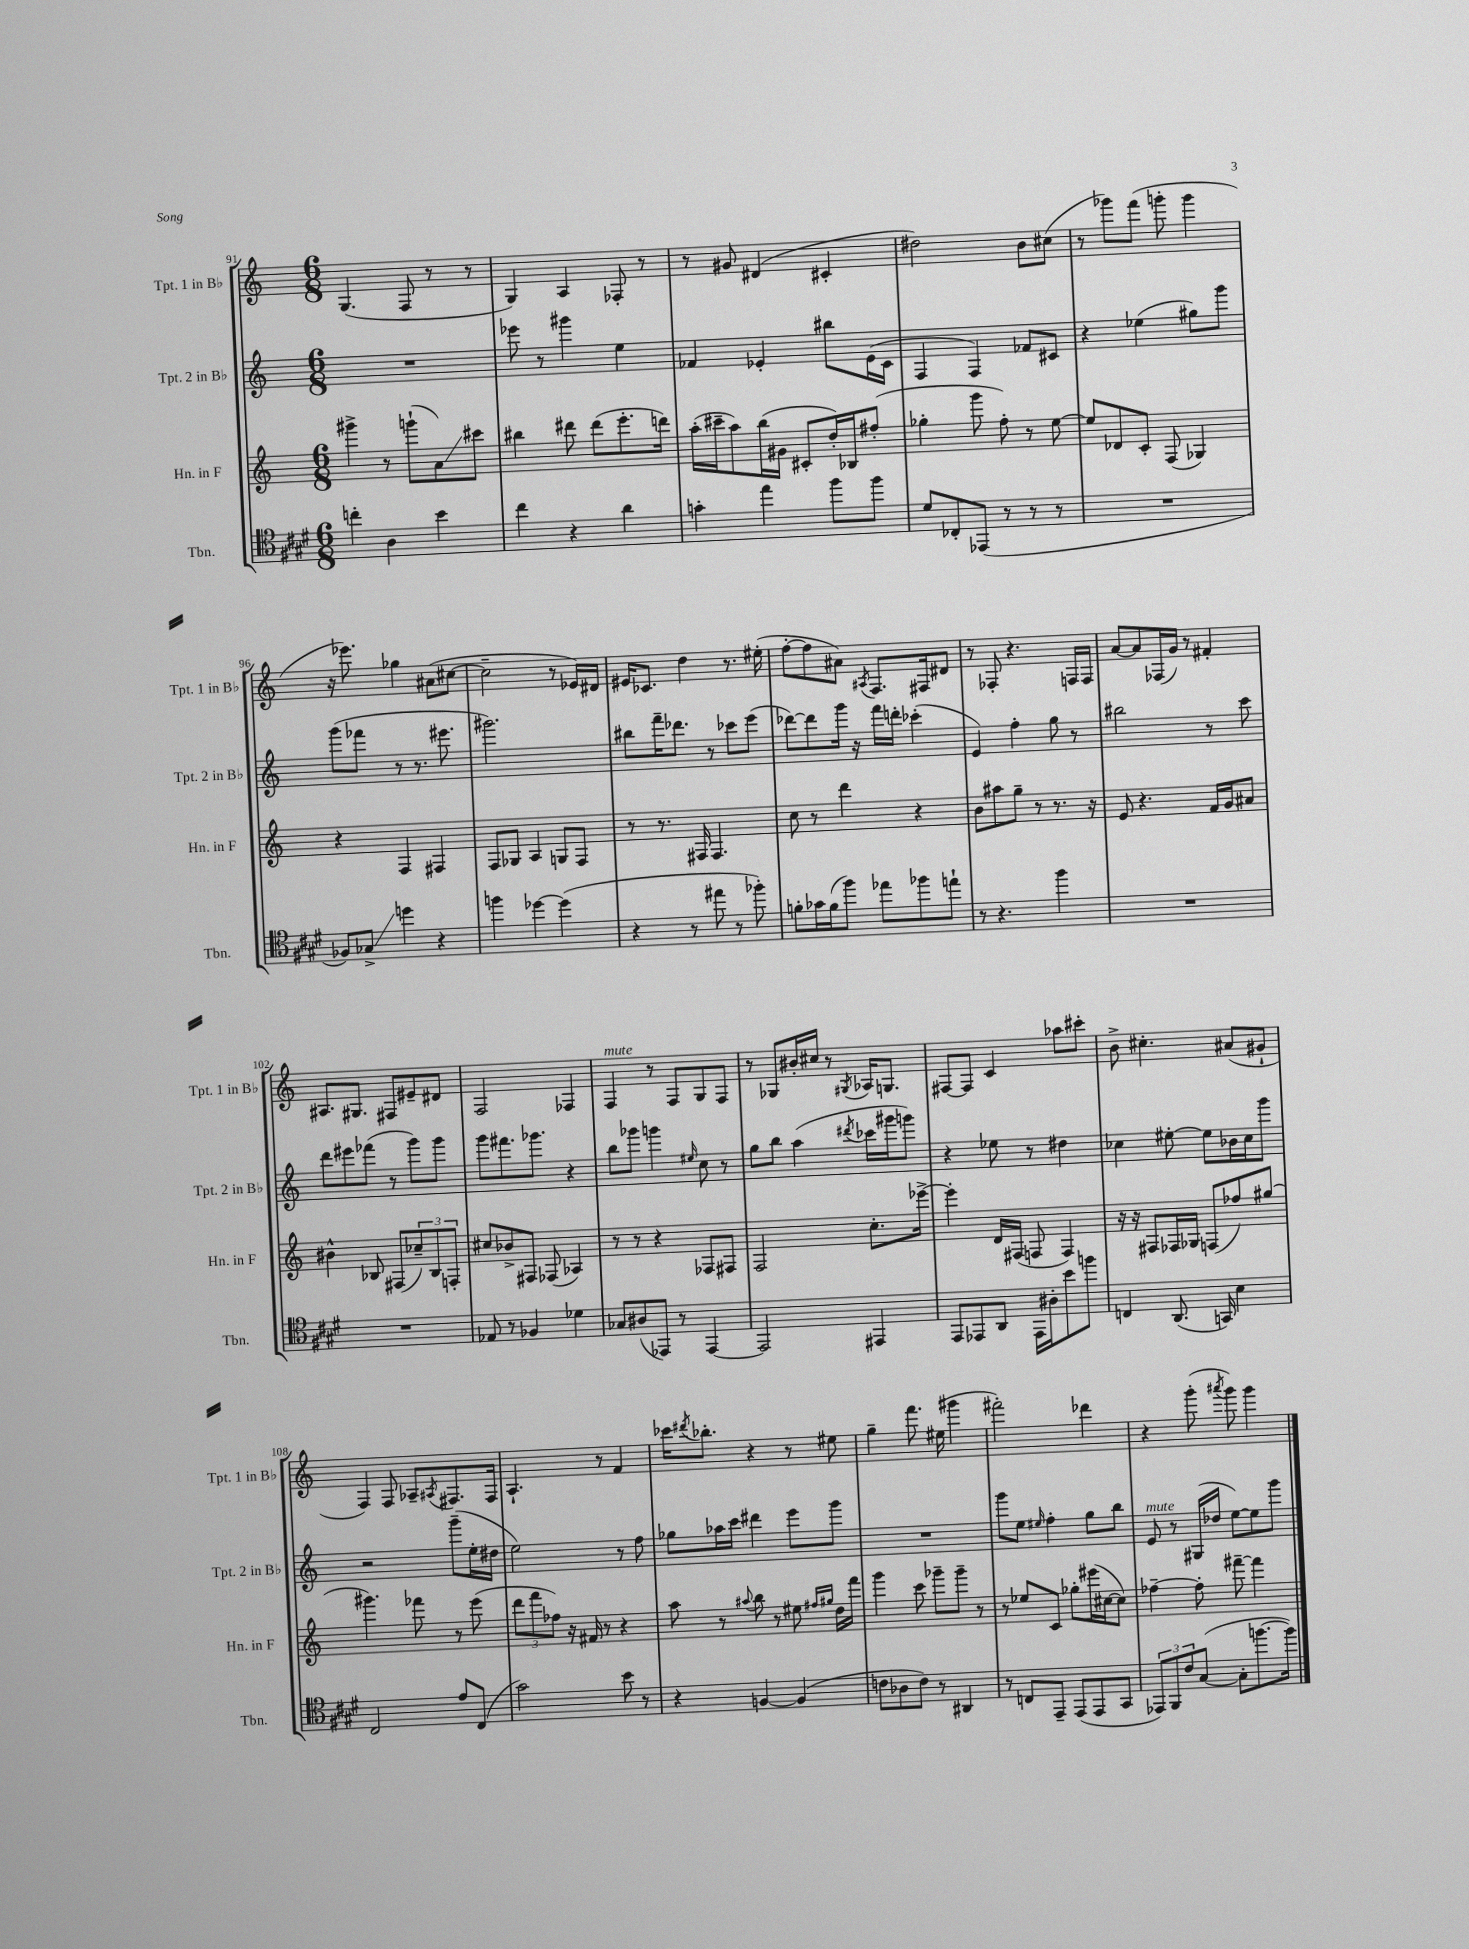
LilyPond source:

<<
\new StaffGroup <<
\new Staff = "s0" \with { instrumentName = "Tpt. 1 in Bb" shortInstrumentName = "Tpt. 1 in Bb" } {
    \clef treble \key c \major \numericTimeSignature \time 6/8
    g4.( f8 r8 r8 |
    g4) a4 fes8-. r8 |
    r8 gis'8 dis'4( cis'4-. |
    dis''2) b'8 cis''8( |
    r8 ges'''8) f'''8( g'''8-. g'''4 |
    r16 ees'''8.) ges''4 ais'8( cis''8~ |
    cis''2-- r8 ees'16) dis'16 |
    eis'16 ces'8. d''4 r8. eis''16-.( |
    f''8~-. f''8 ais'8) \acciaccatura { ais8 } f8. fis16 dis'8 |
    r8 fes8-. r4. f16 f16 |
    a'8~ a'8 fes16( g'16) r8 fis'4-. |
    ais8. gis8. fis8 eis'8-- dis'8 |
    f2 fes4 |
    f4^\markup { \italic "mute" } r8 f8 g8 f8 |
    r8 ges8 bis'16-. cis''16 r8 \acciaccatura { gis8 } aes16 g8. |
    fis8~ fis8 c'4 aes''8 cis'''8-. |
    b'8-> cis''4.-. ais'8( gis'8-! |
    f4) f8 aes8-- \acciaccatura { ais8 } fis8. fis16 |
    a4.-! r8 f'4 |
    ces'''16 \acciaccatura { dis'''8 } bes''8.-. r4 r8 eis''8 |
    g''4-- f'''8. eis''16( gis'''4 |
    fis'''2-.) des'''4 |
    r4 g'''8-.( \acciaccatura { ais'''8 } g'''8) g'''4 \bar "|." |
}
\new Staff = "s1" \with { instrumentName = "Tpt. 2 in Bb" shortInstrumentName = "Tpt. 2 in Bb" } {
    \clef treble \key c \major \numericTimeSignature \time 6/8
    R2. |
    ees'''8 r8 gis'''4 e''4 |
    fes'4 ees'4-. bis''8 ees'16( c'16 |
    f4 f4) fes'8 cis'8 |
    r4 ees''4( gis''8) g'''8 |
    g'''8( fes'''8 r8 r8. eis'''8. |
    gis'''2.) |
    bis''8 f'''16-- des'''8. r8 ces'''8 e'''8( |
    des'''8~) des'''8 g'''16 r16 f'''16 d'''16-. ces'''4-.( |
    e'4) f''4-. g''8 r8 |
    bis''2 r8 c'''8 |
    d'''8 eis'''8 fes'''8( r8 g'''8) g'''8 |
    g'''8 fis'''8. ges'''8. r4 |
    b''8 ges'''8 g'''4 \grace { eis''16 } c''8 r8 |
    g''8 b''8 a''4( \acciaccatura { dis'''8 } ces'''16 gis'''16 g'''8) |
    r4 ees''8 r8 dis''4 |
    ces''4 eis''8~-. eis''8 bes'16 ces''16 g'''8 |
    r2 g'''8--( e''16-. dis''16 |
    e''2) r8 f''8 |
    ges''8 aes''16 c'''16 dis'''4 e'''8 g'''8 |
    R2. |
    g'''8 e''8 \grace { eis''16 } f''4-. g''8 b''8 |
    e'8^\markup { \italic "mute" } r8 gis16( des''16 e''8~) e''8 g'''8 \bar "|." |
}
\new Staff = "s2" \with { instrumentName = "Hn. in F" shortInstrumentName = "Hn. in F" } {
    \clef treble \key c \major \numericTimeSignature \time 6/8
    gis'''4-> r8 g'''8-!( a'8\glissando) cis'''8 |
    bis''4 dis'''8 dis'''8( e'''8.-. d'''16) |
    a''16-.( cis'''16-- a''8) b''16( gis'16 cis'8-. d''16-.) bes16 fis''8-.( |
    ges''4-. g'''8 f''8-.) r8 e''8~ |
    e''8 des'8 c'8-. f8( ges4) |
    r4 f4 fis4 |
    f8 ges8 a4 g8 f8 |
    r8 r8. fis16 fis4. |
    c''8 r8 d'''4 r4 |
    b'8 ais''8 g''8-- r8 r8. r16 |
    e'8 r4. f'16 g'16 ais'8 |
    bis'4-^ bes8 fis8( \tuplet 3/2 { ces''8--) bes8 f8-. } |
    cis''8 bes'8-> fis8 fes8( aes4) |
    r8 r8 r4 fes8 fis8 |
    f2 c''8.-. ees'''16~-> |
    ees'''4-. d'16 fis16( f8 f4) |
    r16 r16 fis8 fes16 ges16 f8( fes''8) gis''8( |
    gis'''4.) fes'''8 r8 e'''8( |
    \tuplet 3/2 { d'''8 f'''8 fes''8) } r16 fis'16 r8 r4 |
    a''8 r8 \appoggiatura { ais''8 } b''8 r8 eis''8 \grace { fis''16 gis''16 } d''16 f'''16 |
    g'''4 c'''8 ges'''8-- ges'''8-- r8 |
    r8 ees''8 c'8 ges''8-. eis'''16( cis''16~ cis''8) |
    fes''4~-- fes''8-. fis'''8~-- fis'''4 \bar "|." |
}
\new Staff = "s3" \with { instrumentName = "Tbn." shortInstrumentName = "Tbn." } {
    \clef tenor \key e \major \numericTimeSignature \time 6/8
    c''4-. a4 b'4 |
    cis''4 r4 a'4 |
    g'4-. e''4 fis''8 fis''8 |
    dis'8 ces8-. ees,8( r8 r8 r8 |
    R2. |
    fes8) ges8->\glissando d''4 r4 |
    f''4 des''4~ des''4( |
    r4 r8 eis''8 r8 fes''8-.) |
    f'8-. ges'16 f'16( fis''8) ees''8 fes''8 e''8-! |
    r8 r4. fis''4 |
    R2. |
    R2. |
    ees8 r8 fes4 des'4 |
    ges8 ais8( ees,8) r8 ees,4~ |
    ees,2 eis,4 |
    e,8 ees,8 a,8 ees,16 ais16-. b'8 f''8 |
    c4 a,8.( g,16) b4 |
    cis2 e'8 cis8( |
    gis'2) b'8 r8 |
    r4 f4~ f4( |
    c'8 aes8 c'8) r8 ais,4 |
    r8 c8 e,8-- e,8( e,8 gis,8 |
    \tuplet 3/2 { ees,8) fis,8 cis'8 } gis8~( gis8-. f''8.~ f''16) \bar "|." |
}
>>
>>
\layout { \context { \Score currentBarNumber = #91 } }
